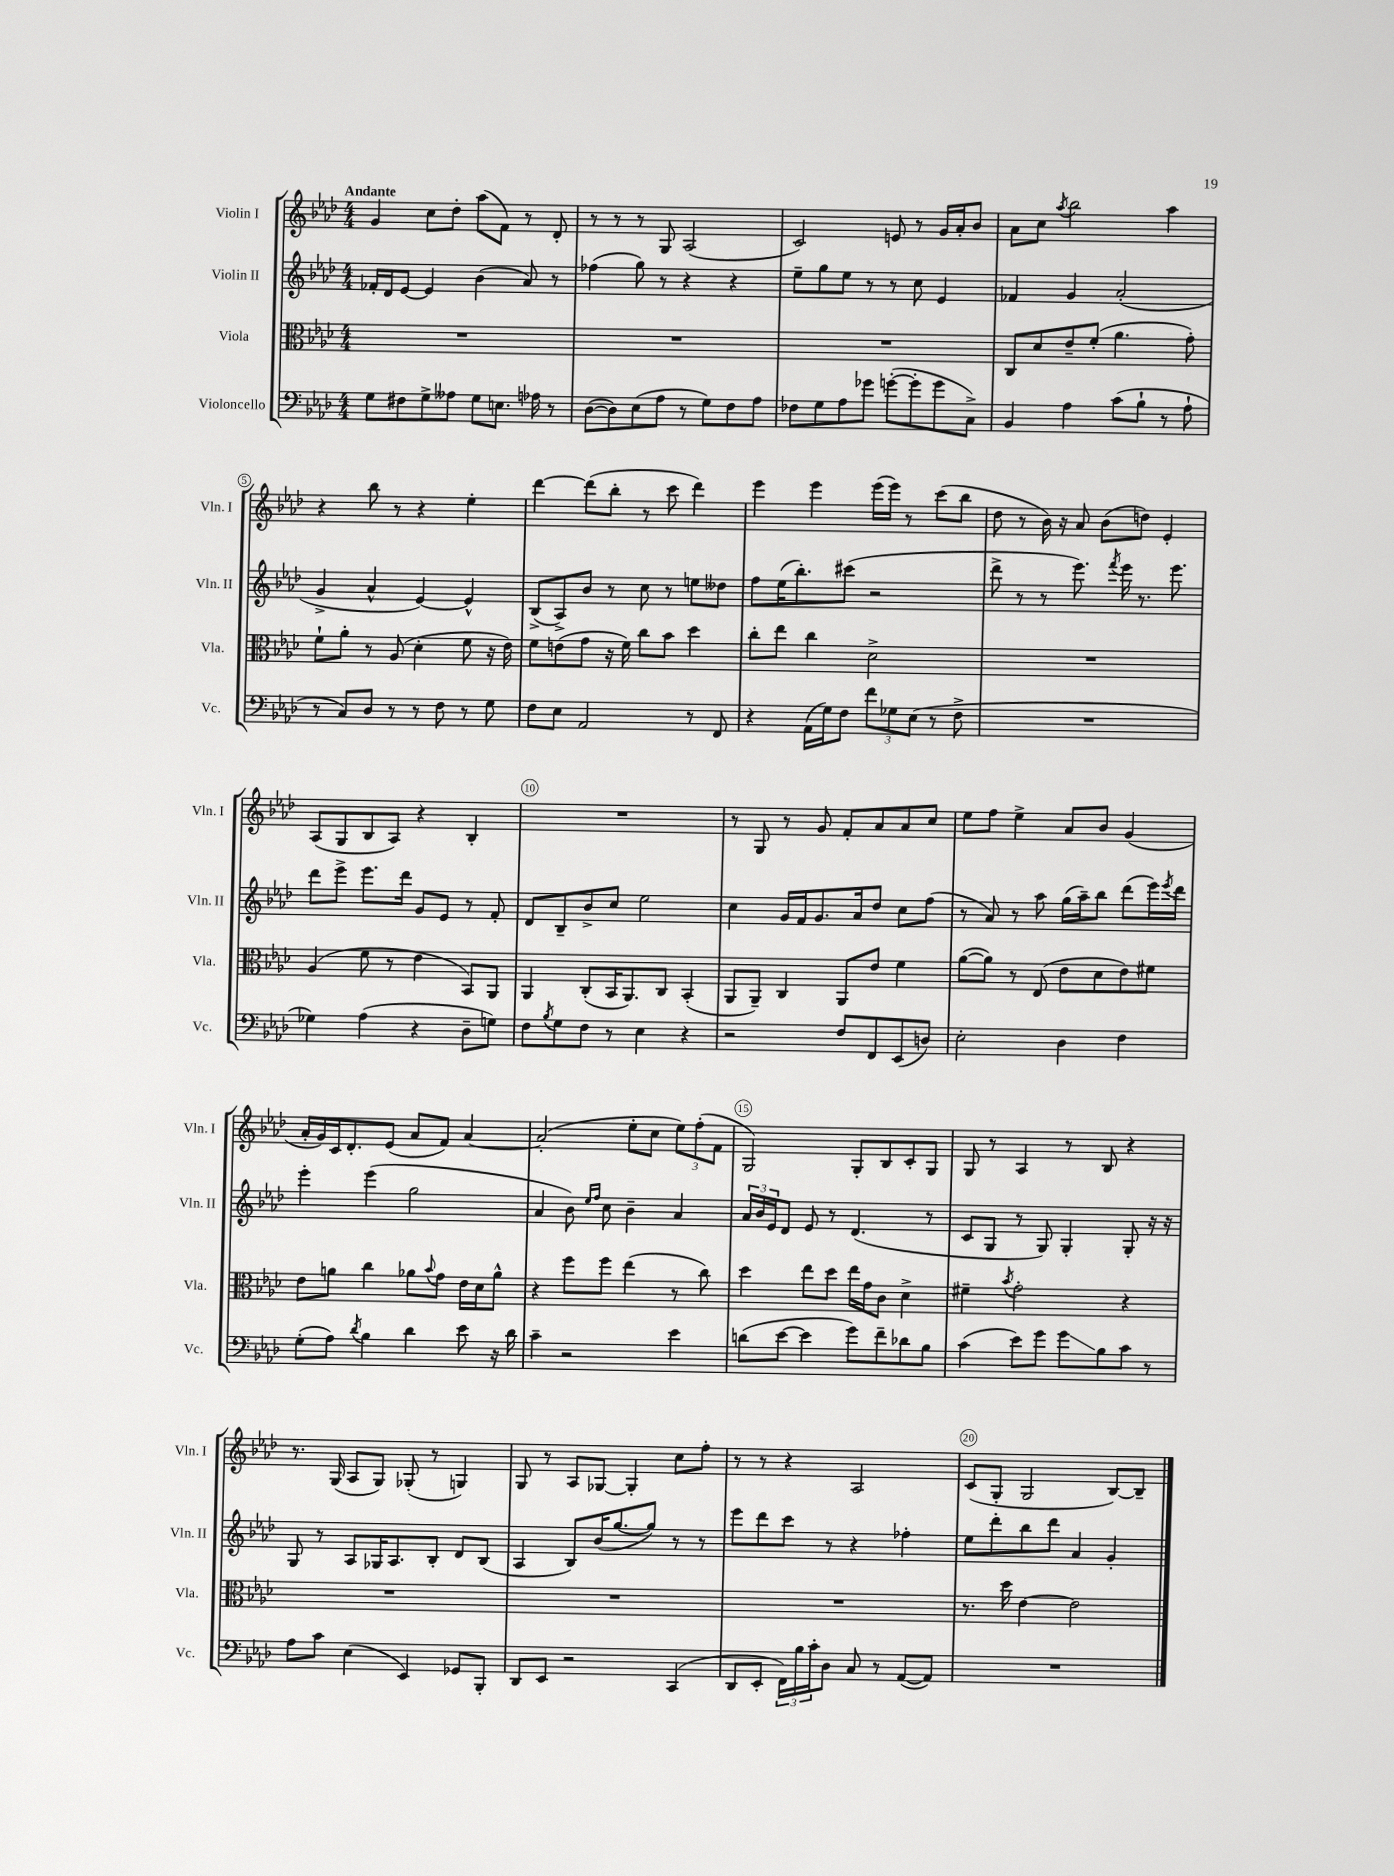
<<
\new StaffGroup <<
\new Staff = "s0" \with { instrumentName = "Violin I" shortInstrumentName = "Vln. I" } {
    \clef treble \key aes \major \numericTimeSignature \time 4/4 \tempo "Andante"
    g'4 c''8 des''8-. aes''8( f'8) r8 des'8-. |
    r8 r8 r8 g8 aes2( |
    c'2) e'8 r8 g'16 aes'16-. bes'8 |
    aes'8 c''8 \acciaccatura { aes''8 } bes''2 aes''4 |
    r4 bes''8 r8 r4 ees''4-. |
    des'''4~ des'''8( bes''8-. r8 c'''8 des'''4) |
    ees'''4 ees'''4 ees'''16( ees'''16) r8 c'''8( bes''8 |
    des''8 r8 bes'16) r16 aes'8 bes'8( d''8) ees'4-. |
    aes8( g8 bes8 aes8) r4 bes4-. |
    R1 |
    r8 g8 r8 g'8 f'8-. aes'8 aes'8 c''8 |
    ees''8 f''8 ees''4-> aes'8 bes'8 g'4( |
    aes'16-. g'16) c'16 des'8.-. ees'8( aes'8 f'8) aes'4~ |
    aes'2-.( ees''8-. c''8 \tuplet 3/2 { ees''8) f''8-.( f'8 } |
    g2) g8-. bes8 c'8-. g8 |
    g8 r8 aes4 r8 bes8 r4 |
    r8. g16( aes8 g8) ges8-.( r8 g4) |
    g8 r8 aes8 ges8~ ges4-. c''8 f''8-. |
    r8 r8 r4 aes2 |
    c'8( g8-. g2 bes8~) bes8-- \bar "|." |
}
\new Staff = "s1" \with { instrumentName = "Violin II" shortInstrumentName = "Vln. II" } {
    \clef treble \key aes \major \numericTimeSignature \time 4/4
    fes'16-. des'16 ees'8~ ees'4 bes'4( aes'8) r8 |
    fes''4( g''8) r8 r4 r4 |
    ees''8-- g''8 ees''8 r8 r8 c''8 ees'4 |
    fes'4 g'4 aes'2-.( |
    g'4-> aes'4-^ ees'4~) ees'4-^ |
    bes8->( aes8->) bes'8 r8 c''8 r8 e''8 deses''8 |
    f''8 ees''16( bes''8.-.) cis'''8( r2 |
    des'''8-> r8 r8 ees'''8.) \acciaccatura { f'''8 } ees'''16 r8. ees'''8. |
    des'''8 ees'''8-> ees'''8. des'''16 g'8 ees'8 r8 f'8-. |
    des'8 bes8-- bes'8-> c''8 ees''2 |
    c''4 g'16 f'16 g'8. aes'16 des''8 c''8 f''8( |
    r8 aes'8) r8 aes''8 g''16( aes''16--) bes''8 des'''8( ees'''16) \acciaccatura { ees'''8 } des'''16 |
    ees'''4-. ees'''4( g''2 |
    aes'4 bes'8) \grace { ees''16 f''16 } c''8 bes'4-- aes'4 |
    \tuplet 3/2 { aes'16 bes'16 ees'16 } des'8 ees'8 r8 des'4.( r8 |
    c'8 g8 r8 g8) g4-. g8-. r16 r16 |
    g8 r8 aes8 ges16 aes8. bes8-. des'8 bes8( |
    aes4 bes8) bes'16( g''8.~ g''8) r8 r8 |
    ees'''8 des'''8 c'''8 r8 r4 fes''4-. |
    ees''8 des'''8-. bes''8 des'''8 aes'4 g'4-. \bar "|." |
}
\new Staff = "s2" \with { instrumentName = "Viola" shortInstrumentName = "Vla." } {
    \clef alto \key aes \major \numericTimeSignature \time 4/4
    R1 |
    R1 |
    R1 |
    c8 des'8 ees'8-- f'8-.( aes'4. g'8-.) |
    f'8-! aes'8-. r8 aes8( des'4-. f'8 r16 ees'16) |
    f'8 e'8( g'8 r16 f'16) c''8 bes'8 des''4 |
    c''8-. ees''8 c''4 des'2-> |
    R1 |
    aes4( f'8 r8 ees'4 bes,8) aes,8 |
    aes,4 c8-.( bes,16 aes,8.) c8 bes,4-.( |
    aes,8 aes,8--) c4 aes,8 ees'8 f'4 |
    aes'8~( aes'8) r8 ees8( ees'8 des'8 ees'8) fis'8 |
    ees'8 a'8 c''4 aes'8 \appoggiatura { bes'8 } g'8 ees'16 des'16 aes'8-^ |
    r4 f''8 f''8 ees''4( r8 c''8) |
    des''4 ees''8 des''8 ees''16 g'16 c'8 des'4-> |
    fis'4-- \acciaccatura { bes'8 } g'2-. r4 |
    R1 |
    R1 |
    R1 |
    r8. des''16 ees'4~ ees'2 \bar "|." |
}
\new Staff = "s3" \with { instrumentName = "Violoncello" shortInstrumentName = "Vc." } {
    \clef bass \key aes \major \numericTimeSignature \time 4/4
    g8 fis8 g8-> aeses8 g8 e8. aes16 r8 |
    des8~( des8) ees8( aes8 r8 g8) f8 aes8 |
    fes8 g8 aes8 ges'8 g'8~-.( g'8-. g'8 c8->) |
    bes,4 aes4 c'8( bes8-! r8 aes8-! |
    r8 c8) des8 r8 r8 f8 r8 g8 |
    f8 ees8 aes,2 r8 f,8 |
    r4 aes,16( g16) f8 \tuplet 3/2 { f'8 ges8 ees8( } r8 f8-> |
    R1 |
    ges4) aes4( r4 des8-- g8) |
    f8 \acciaccatura { bes8 } g8 f8 r8 ees4 r4 |
    r2 f8 f,8 ees,8( d8) |
    ees2-. des4 f4 |
    g8-.( aes8) \acciaccatura { des'8 } bes4 des'4 ees'8 r16 des'16 |
    c'4-- r2 ees'4 |
    d'8( ees'8~ ees'4 g'8) f'8-- des'8 bes8 |
    c'4( ees'8) g'8 g'8\glissando bes8 c'8 r8 |
    aes8 c'8 ees4( ees,4) ges,8 bes,,8-. |
    des,8 ees,8 r2 c,4( |
    des,8 ees,8-. \tuplet 3/2 { f,16) bes16 c'16-. } des8 c8 r8 aes,8~( aes,8) |
    R1 \bar "|." |
}
>>
>>
\layout { \context { \Score \override BarNumber.break-visibility = ##(#f #t #t) barNumberVisibility = #(every-nth-bar-number-visible 5) \override BarNumber.stencil = #(make-stencil-circler 0.1 0.3 ly:text-interface::print) } }
